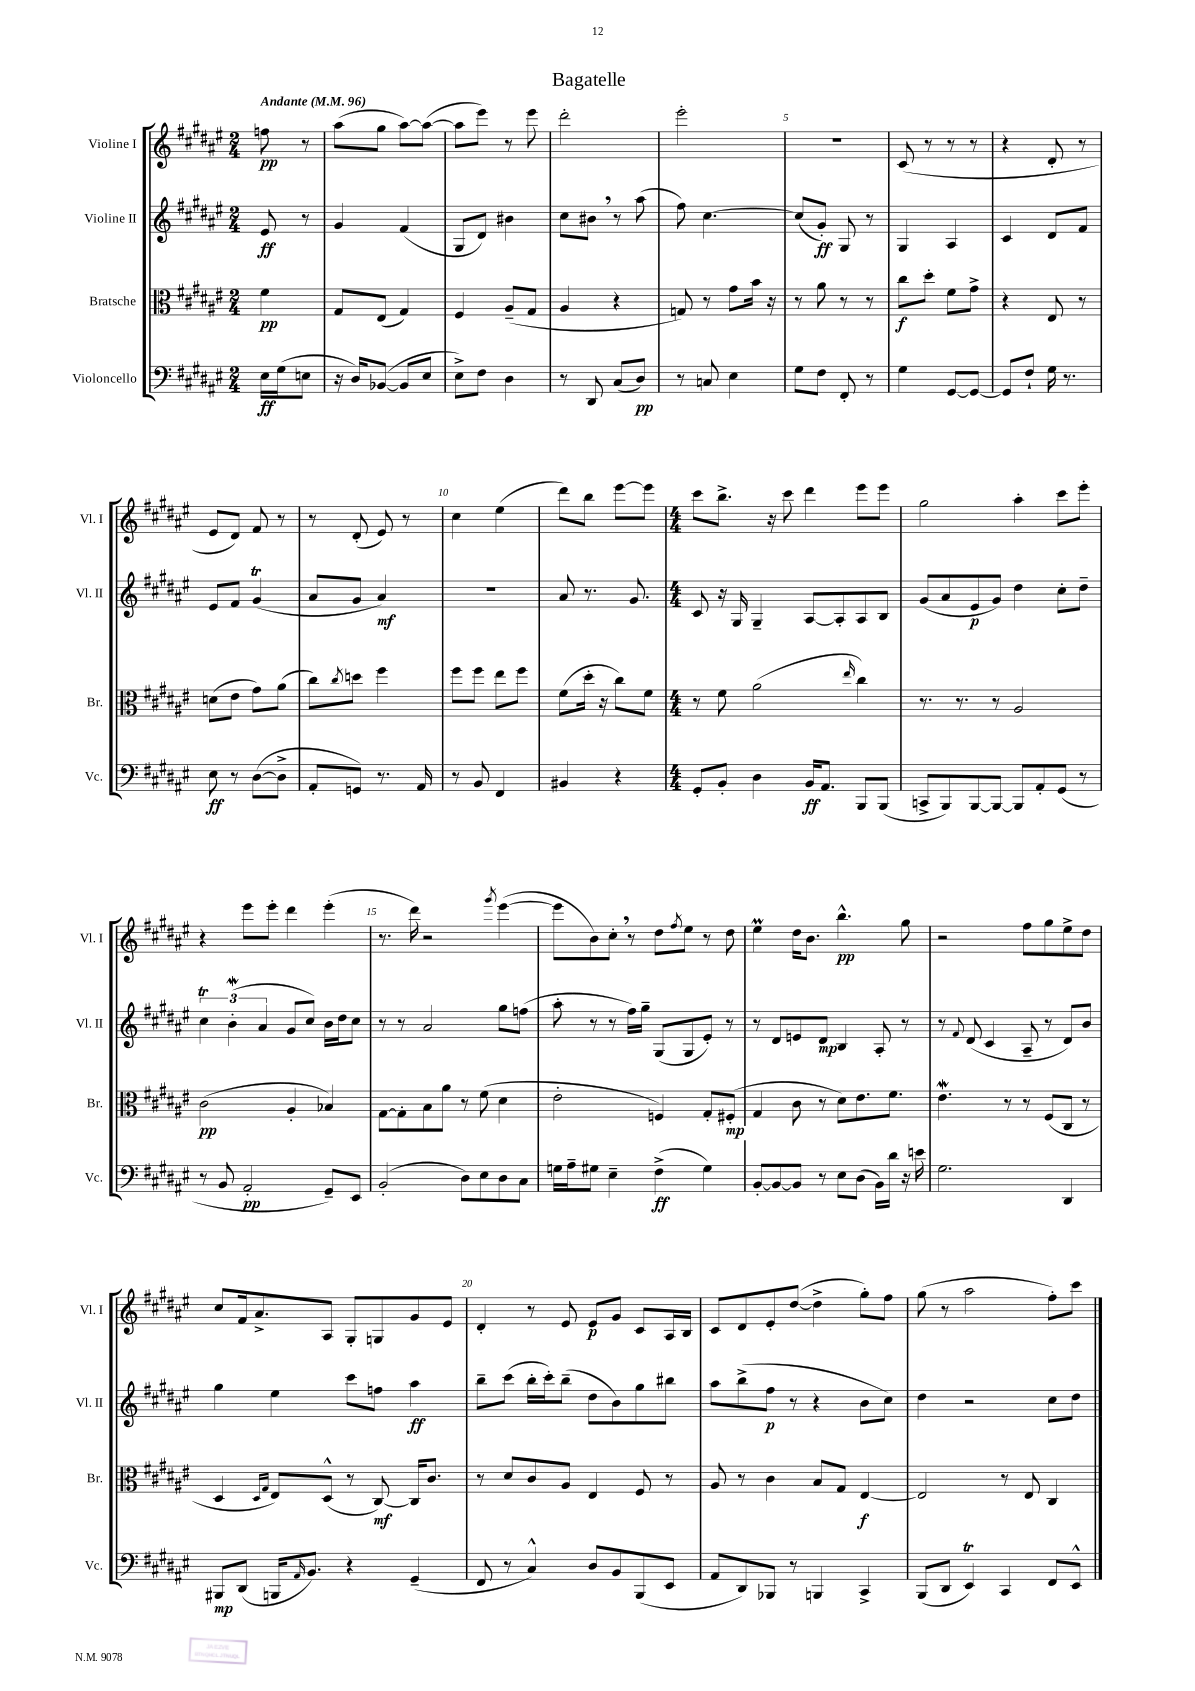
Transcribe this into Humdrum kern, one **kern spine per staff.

**kern	**dynam	**kern	**dynam	**kern	**dynam	**kern	**dynam
*part4	*part4	*part3	*part3	*part2	*part2	*part1	*part1
*staff4	*staff4	*staff3	*staff3	*staff2	*staff2	*staff1	*staff1
*I"Violoncello	*	*I"Bratsche	*	*I"Violine II	*	*I"Violine I	*
*I'Vc.	*	*I'Br.	*	*I'Vl. II	*	*I'Vl. I	*
*clefF4	*	*clefC3	*	*clefG2	*	*clefG2	*
*k[f#c#g#d#a#e#]	*	*k[f#c#g#d#a#e#]	*	*k[f#c#g#d#a#e#]	*	*k[f#c#g#d#a#e#]	*
*M2/4	*	*M2/4	*	*M2/4	*	*M2/4	*
*MM96	*	*MM96	*	*MM96	*	*MM96	*
=	=	=	=	=	=	=	=
!	!	!	!	!	!	!LO:TX:a:B:t=Andante	!
16E#\LL	ff	4f#\	pp	8e#/	ff	8ffn\	pp
(16G#\J	.	.	.	.	.	.	.
8En\J	.	.	.	8r	.	8r	.
=1	=1	=1	=1	=1	=1	=1	=1
16r	.	8G#/L	.	4g#/	.	(8aa#\L	.
16D#/KL)	.	.	.	.	.	.	.
([8BB-X/J	.	(8E#/J	.	.	.	8gg#\J	.
8BB-/L]	.	4G#/)	.	(4f#/	.	[8aa#\L)	.
8E#/J	.	.	.	.	.	(8aa#\J_	.
=2	=2	=2	=2	=2	=2	=2	=2
8E#^\L)	.	4F#/	.	8G#/L	.	8aa#\L]	.
8F#\J	.	.	.	8d#/J)	.	8eee#\J)	.
4D#\	.	(8A#~/L	.	4b#X\	.	8r	.
.	.	8G#/J	.	.	.	8eee#\	.
=3	=3	=3	=3	=3	=3	=3	=3
8r	.	4A#/	.	8cc#\L	.	2ddd#'\	.
8DD#/	.	.	.	8b#X,\J	.	.	.
(8C#/L	.	4r	.	8r	.	.	.
8D#/J)	pp	.	.	(8aa#\	.	.	.
=4	=4	=4	=4	=4	=4	=4	=4
8r	.	8Gn/)	.	8ff#\)	.	2eee#'\	.
8Cn/	.	8r	.	[4.cc#\	.	.	.
4E#\	.	8g#\L	.	.	.	.	.
.	.	16b\Jk	.	.	.	.	.
.	.	16r	.	.	.	.	.
=5	=5	=5	=5	=5	=5	=5	=5
8G#\L	.	8r	.	(8cc#/L]	.	2r	.
8F#\J	.	8a#\	.	8g#'/J)	ff	.	.
8FF#'/	.	8r	.	8G#/	.	.	.
8r	.	8r	.	8r	.	.	.
=6	=6	=6	=6	=6	=6	=6	=6
4G#\	.	8cc#\L	f	4G#/	.	(8c#/	.
.	.	8dd#'\J	.	.	.	8r	.
[8GG#/L	.	8f#\L	.	4A#/	.	8r	.
8GG#/J_	.	8g#^\J	.	.	.	8r	.
=7	=7	=7	=7	=7	=7	=7	=7
8GG#/L]	.	4r	.	4c#/	.	4r	.
8F#`/J	.	.	.	.	.	.	.
16G#\	.	8E#/	.	8d#/L	.	8d#'/	.
8.r	.	.	.	.	.	.	.
.	.	8r	.	8f#/J	.	8r	.
!!LO:LB:g=z
=8	=8	=8	=8	=8	=8	=8	=8
8E#\	ff	(8dn\L	.	8e#/L	.	8e#/L	.
8r	.	8e#\J	.	8f#/J	.	8d#/J)	.
([8D#\L	.	8g#\L)	.	(4g#T/	.	8f#/	.
8D#^\J]	.	(8a#\J	.	.	.	8r	.
=9	=9	=9	=9	=9	=9	=9	=9
8AA#'/L	.	8cc#\L)	.	8a#/L	.	8r	.
.	.	8qcc#/	.	.	.	.	.
8GGn/J)	.	8ddn\J	.	8g#/J	.	(8d#'/	.
8.r	.	4ff#\	.	4a#/)	mf	8e#/)	.
.	.	.	.	.	.	8r	.
16AA#/	.	.	.	.	.	.	.
=10	=10	=10	=10	=10	=10	=10	=10
8r	.	8ff#\L	.	2r	.	4cc#\	.
8BB/	.	8ff#\J	.	.	.	.	.
4FF#/	.	8ee#\L	.	.	.	(4ee#\	.
.	.	8ff#\J	.	.	.	.	.
=11	=11	=11	=11	=11	=11	=11	=11
4BB#X/	.	(8f#\L	.	8a#/	.	8ddd#\L)	.
.	.	16dd#'\Jk	.	8.r	.	8bb\J	.
.	.	16r	.	.	.	.	.
4r	.	8cc#\L)	.	.	.	[8eee#\L	.
.	.	.	.	8.g#/	.	.	.
.	.	8f#\J	.	.	.	8eee#\J]	.
=12	=12	=12	=12	=12	=12	=12	=12
*M4/4	*	*M4/4	*	*M4/4	*	*M4/4	*
8GG#'/L	.	8r	.	8c#/	.	8ccc#\L	.
8BB'/J	.	8f#\	.	16r	.	8.bb^\J	.
.	.	.	.	16G#/	.	.	.
4D#\	.	(2a#\	.	4G#~/	.	.	.
.	.	.	.	.	.	16r	.
.	.	.	.	.	.	8ccc#\	.
16BB/KL	ff	.	.	[8A#/L	.	4ddd#\	.
8.AA#/J	.	.	.	.	.	.	.
.	.	.	.	8A#'/]	.	.	.
.	.	16qqee#/	.	.	.	.	.
8BBB/L	.	4cc#\)	.	8A#/	.	8eee#\L	.
(8BBB/J	.	.	.	8B/J	.	8eee#\J	.
=13	=13	=13	=13	=13	=13	=13	=13
8CCn^/L	.	8.r	.	(8g#/L	.	2gg#\	.
8BBB/)	.	.	.	8a#/	.	.	.
.	.	8.r	.	.	.	.	.
[8BBB/	.	.	.	8e#/	p	.	.
8BBB/J_	.	8r	.	8g#/J)	.	.	.
8BBB/L]	.	2A#/	.	4dd#\	.	4aa#'\	.
8AA#'/	.	.	.	.	.	.	.
(8GG#/J	.	.	.	8cc#'\L	.	8ccc#\L	.
8r	.	.	.	8dd#~\J	.	8eee#'\J	.
!!LO:LB:g=z
=14	=14	=14	=14	=14	=14	=14	=14
8r	.	(2c#\	pp	6cc#T\	.	4r	.
8BB/	.	.	.	.	.	.	.
.	.	.	.	(6bw'\	.	.	.
2AA#'/	pp	.	.	.	.	8eee#\L	.
.	.	.	.	6a#/	.	.	.
.	.	.	.	.	.	8eee#'\J	.
.	.	4A#'/	.	8g#/L	.	4ddd#\	.
.	.	.	.	8cc#/J)	.	.	.
8GG#~/L)	.	4B-X/)	.	16b\LL	.	(4eee#'\	.
.	.	.	.	16dd#\J	.	.	.
8EE#/J	.	.	.	8cc#\J	.	.	.
=15	=15	=15	=15	=15	=15	=15	=15
(2BB'/	.	[8G#\L	.	8r	.	8.r	.
.	.	8G#'\]	.	8r	.	.	.
.	.	.	.	.	.	16ddd#\)	.
.	.	8B\	.	2a#/	.	2r	.
.	.	8a#\J	.	.	.	.	.
8D#\L)	.	8r	.	.	.	.	.
8E#\	.	(8f#\	.	.	.	.	.
.	.	.	.	.	.	8qggg#/	.
8D#\	.	4d#\	.	8gg#\L	.	([4eee#\	.
8C#\J	.	.	.	(8ffn\J	.	.	.
=16	=16	=16	=16	=16	=16	=16	=16
16Gn\LL	.	2e#'\	.	8aa#'\	.	8eee#\L]	.
16A#~\J	.	.	.	.	.	.	.
8G#X\J	.	.	.	8r	.	8b\)	.
4E#~\	.	.	.	8r	.	8cc#',\J	.
.	.	.	.	16ff#\LL)	.	8r	.
.	.	.	.	16gg#~\JJ	.	.	.
(4F#^\	ff	4Fn/)	.	(8G#/L	.	8dd#\L	.
.	.	.	.	.	.	8qff#/	.
.	.	.	.	8G#/	.	8ee#\J	.
4G#\)	.	8G#'/L	.	8e#'/J)	.	8r	.
.	.	(8F#X'/J	mp	8r	.	8dd#\	.
=17	=17	=17	=17	=17	=17	=17	=17
[8BB'/L	.	4G#/	.	8r	.	4ee#m\	.
8BB/_	.	.	.	8d#/L	.	.	.
8BB/J]	.	8c#\	.	8en/	.	16dd#\KL	.
.	.	.	.	.	.	8.b\J	.
8r	.	8r	.	8d#/J	mp	.	.
8E#\L	.	8d#\L)	.	4B/	.	4.bb^^\	pp
(8D#\J	.	8.e#\	.	.	.	.	.
16BB\LL)	.	.	.	8A#'/	.	.	.
16d#\JJ	.	8.f#\J	.	.	.	.	.
16r	.	.	.	8r	.	8gg#\	.
16en\	.	.	.	.	.	.	.
=18	=18	=18	=18	=18	=18	=18	=18
2.G#\	.	4.e#W\	.	8r	.	2r	.
.	.	.	.	8qqf#/	.	.	.
.	.	.	.	(8d#/	.	.	.
.	.	.	.	4c#/	.	.	.
.	.	8r	.	.	.	.	.
.	.	8r	.	8A#~/	.	8ff#\L	.
.	.	(8F#/L	.	8r	.	8gg#\	.
4DD#/	.	8C#/J	.	8d#/L)	.	8ee#^\	.
.	.	8r	.	8b/J	.	8dd#\J	.
!!LO:LB:g=z
=19	=19	=19	=19	=19	=19	=19	=19
8BBB#X/L	mp	4D#/	.	4gg#\	.	8cc#/L	.
(8DD#/J	.	.	.	.	.	16f#/k	.
.	.	.	.	.	.	8.a#^/	.
.	.	16qqD#/LL	.	.	.	.	.
.	.	16qqG#/JJ	.	.	.	.	.
16BBBn/KL	.	8E#/L)	.	4ee#\	.	.	.
16qqAA#/	.	.	.	.	.	.	.
8.BB/J)	.	.	.	.	.	.	.
.	.	(8D#^^/J	.	.	.	8A#/J	.
4r	.	8r	.	8ccc#\L	.	8G#'/L	.
.	.	[8C#/)	mf	8ffn\J	.	8Gn/	.
(4GG#~/	.	16C#/KL]	.	4aa#\	ff	8g#/	.
.	.	8.c#/J	.	.	.	.	.
.	.	.	.	.	.	8e#/J	.
=20	=20	=20	=20	=20	=20	=20	=20
8FF#/	.	8r	.	8bb~\L	.	4d#'/	.
8r	.	8d#/L	.	(8ccc#\J	.	.	.
4C#^^/)	.	8c#/	.	16bb'\LL	.	8r	.
.	.	.	.	16ccc#'\J)	.	.	.
.	.	8A#/J	.	(8bb~\J	.	8e#/	.
8D#/L	.	4E#/	.	8dd#\L	.	8e#/L	p
8BB/	.	.	.	8b\)	.	8g#/J	.
(8BBB/	.	8F#/	.	8gg#\	.	8c#/L	.
8EE#/J	.	8r	.	8bb#X\J	.	16A#/L	.
.	.	.	.	.	.	16B/JJ	.
=21	=21	=21	=21	=21	=21	=21	=21
8AA#/L	.	8A#/	.	8aa#\L	.	8c#/L	.
8DD#/)	.	8r	.	(8bb^\	.	8d#/	.
8BBB-X/J	.	4c#\	.	8ff#\J	p	8e#'/	.
8r	.	.	.	8r	.	([8dd#/J	.
4BBBn/	.	8B/L	.	4r	.	4dd#^\]	.
.	.	8G#/J	.	.	.	.	.
4CC#^/	.	[4E#/	f	8b\L	.	8gg#'\L)	.
.	.	.	.	8cc#\J)	.	8ff#\J	.
=22	=22	=22	=22	=22	=22	=22	=22
(8BBB/L	.	2E#/]	.	4dd#\	.	(8gg#\	.
8DD#/J	.	.	.	.	.	8r	.
4EE#t/)	.	.	.	2r	.	2aa#\	.
4CC#/	.	8r	.	.	.	.	.
.	.	8E#/	.	.	.	.	.
8FF#/L	.	4C#/	.	8cc#\L	.	8ff#'\L)	.
8EE#^^/J	.	.	.	8dd#\J	.	8ccc#\J	.
==	==	==	==	==	==	==	==
*-	*-	*-	*-	*-	*-	*-	*-
